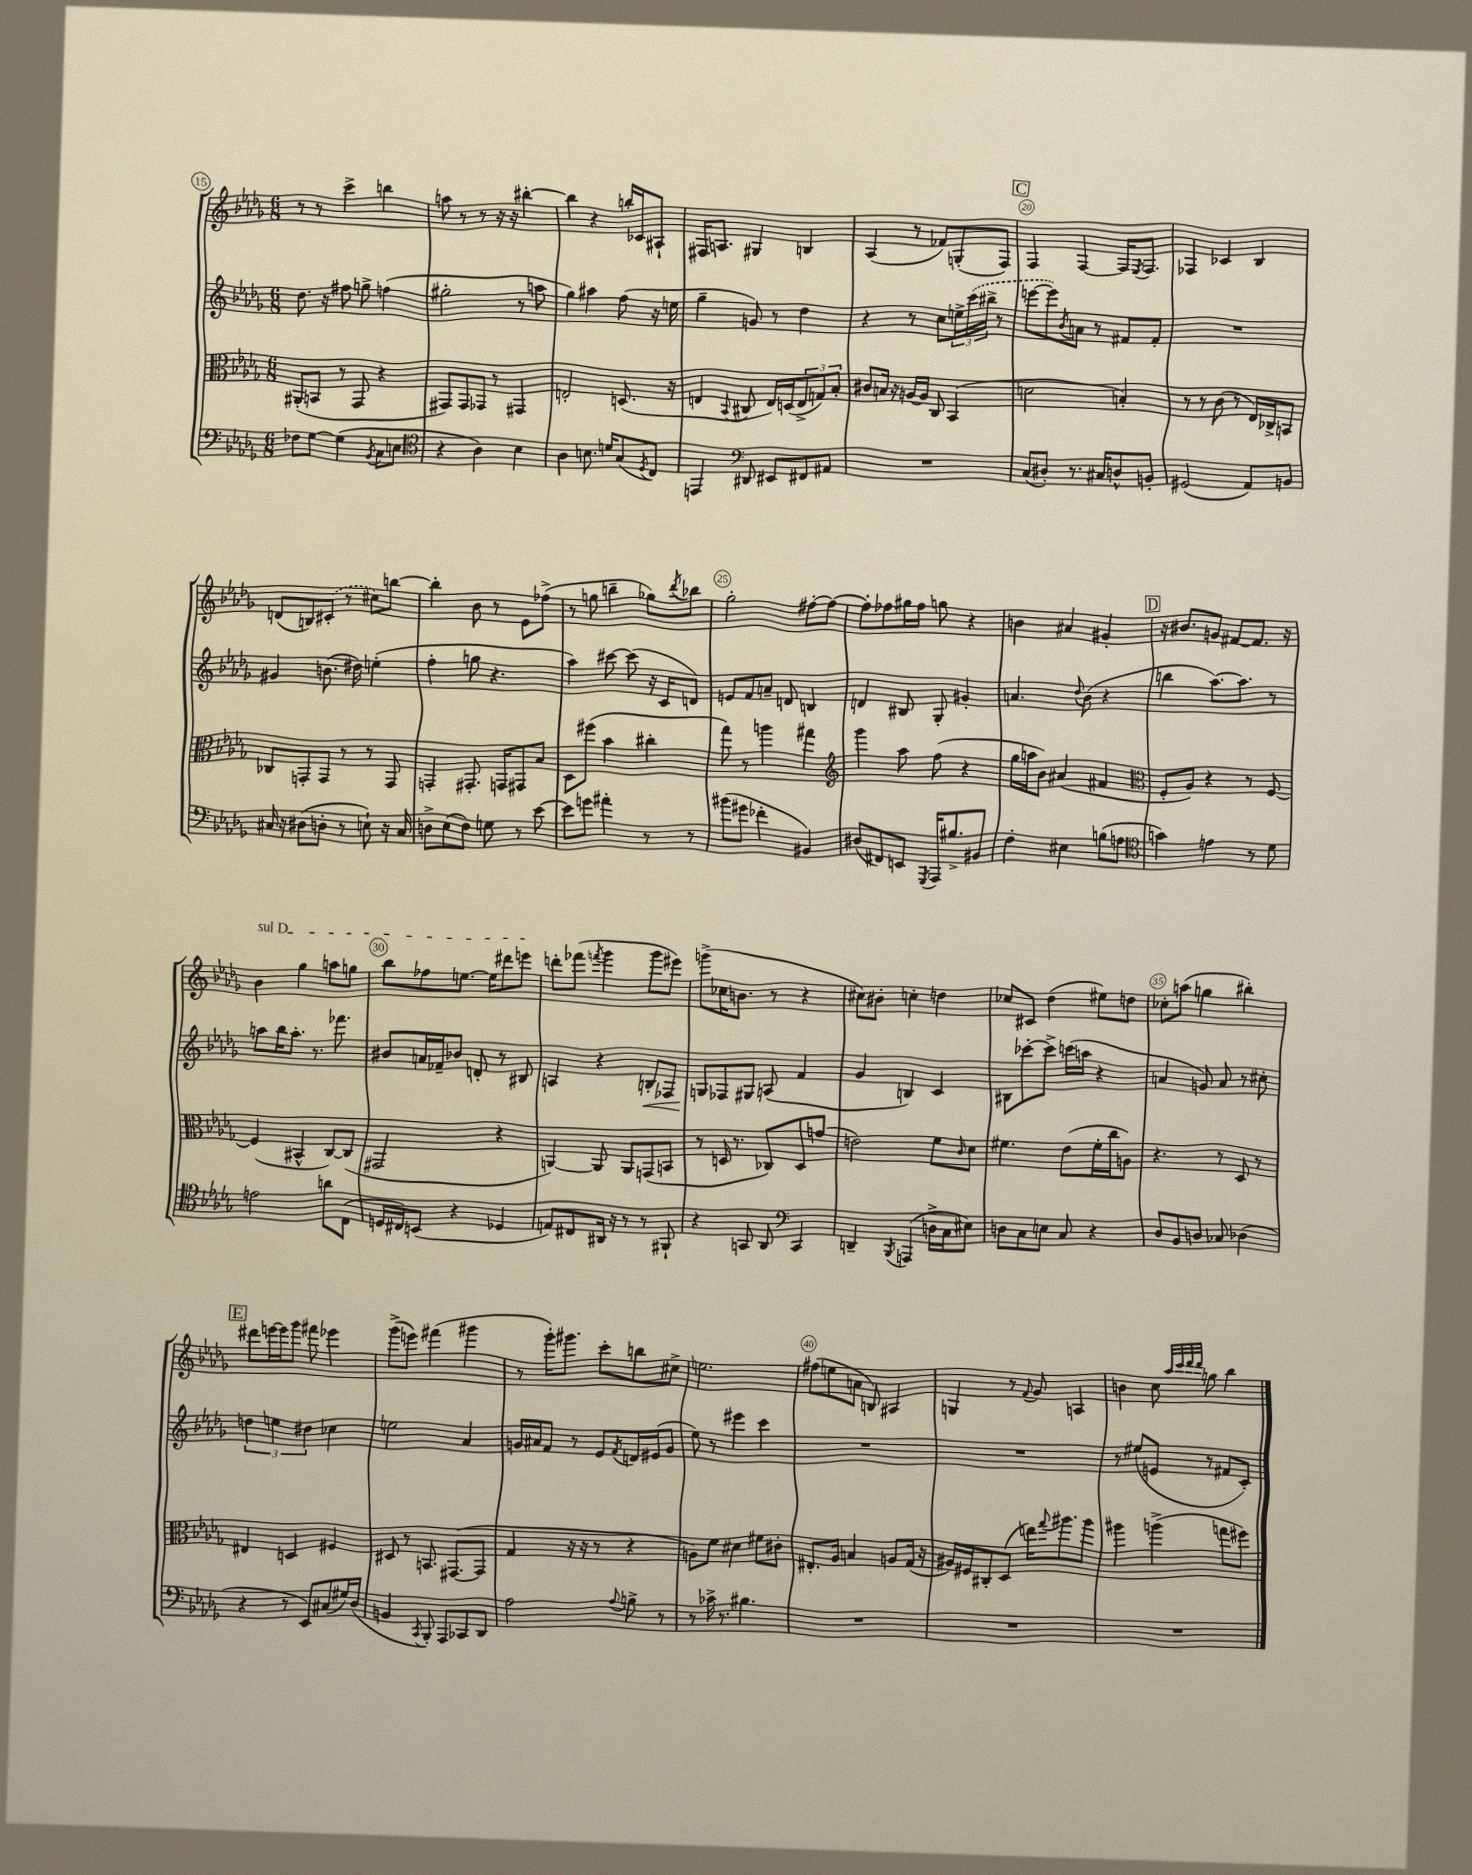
<<
\new StaffGroup <<
\new Staff = "s0" {
    \clef treble \key des \major \numericTimeSignature \time 6/8
    r8 r8 c'''4-> b''4 |
    a''8 r8 r8 r16 r16 bis''4~-. |
    bis''4 r4 b''16-. ces'16 ais8-! |
    fis16 a8. gis4 b4 |
    aes4( r8 fes'8) g8-.( f8) |
    \mark \markup { \box "C" } f4 f4~ f16 \acciaccatura { ees8 } f8. |
    fes4 ces'4 bes4 |
    d'8( b8) \once \slurDashed cis'8-.( r8 cis''8) b''8~ |
    b''4-. bes'8 r8 ees'8 fes''8->( |
    r8 g''8 b''4-- ges''8) \acciaccatura { des'''8 } bes''8 |
    ges''2-. fis''8~-. fis''8~ |
    fis''8-. fes''8 gis''16 fes''16 g''8 r4 |
    b'4 ais'4 gis'4-. |
    \mark \markup { \box "D" } r16 bis'8. g'8 fis'8~ fis'8. r16 |
    \once \override TextSpanner.bound-details.left.text = \markup { \italic "sul D" } bes'4\startTextSpan ges''4 a''8 g''8 |
    bes''8 fes''8 e''8.~ e''16 dis'''8 e'''8\stopTextSpan |
    d'''8-. fes'''8( \acciaccatura { f'''8 } ges'''4 ges'''8 eis'''8) |
    g'''8->( ces''16 b'8. r8 r4 |
    cis''8) bis'8-. c''4-. d''4 |
    ces''8 cis'8 des''4( eis''8) d''8 |
    ces''8-. a''8( g''4 bis''4-.) |
    \mark \markup { \box "E" } dis'''8 e'''16~ e'''16 ges'''8 fis'''8 ees'''4 |
    ges'''8->( e'''8) fis'''4( gis'''4 |
    r8 ges'''16-.) gis'''8. c'''8-. b''8 cis''8-> |
    e''2. |
    fis''8( e''8 a'8 b8) ais4 |
    g4 r8 \appoggiatura { f'8 } ges'8 a4 |
    b'4 c''8 \grace { aes''32 c'''32 des'''32 des'''32 } g''8 bes''4 \bar "|." |
}
\new Staff = "s1" {
    \clef treble \key des \major \numericTimeSignature \time 6/8
    des''8. r16 fis''8 g''8-> f''4( |
    gis''2-. r8 a''8 |
    ges''4) ais''4 f''8( r16 e''16 |
    ges''4-- g'8) r8 des''4 |
    r4 r8 c''8 \tuplet 3/2 { e''16-> \once \slurDashed c'''16( bis''16-> } r8 |
    \mark \markup { \box "C" } e'''8~ e'''8) \acciaccatura { bes'8 } a'8 r8 fis'8 fis'8-. |
    R2. |
    gis'4 b'8.( dis''16) e''4-.( |
    f''4-. g''8 r4. |
    aes''4) cis'''8~ cis'''8( r16 c'16 d'8) |
    e'8 f'8 a'8-- d'8 b4 |
    d'4 bis8 ges8-. gis'4-. |
    a'4. \appoggiatura { des''8 } bes'8( r4 |
    \mark \markup { \box "D" } b''4 aes''8.~) aes''8. r8 |
    a''8 bes''16 a''8.-. r8. fes'''8. |
    bis'8 a'16 fes'16-- bes'8 d'8-. r8 bis8 |
    a4 r4 b8-.\< fes8 |
    g8\! fes8 gis8 a8( f'4 |
    ges'4 b4) c'4 |
    bis8 ces'''8~-. ces'''8-> c'''16( a''16 r4 |
    a'4 g'8) a'8 r8 cis''8-. |
    \mark \markup { \box "E" } \tuplet 3/2 { d''4 e''4 dis''4 } ces''4 |
    e''2 aes'4 |
    g'16 ais'16 f'8 r8 ees'8 \acciaccatura { f'8 } d'16 eis'16( g'8 |
    ees''8) r8 eis'''4 c'''4 |
    R2. |
    R2. |
    r8 eis''8( e'8 r8 fis'8 c'8-.) \bar "|." |
}
\new Staff = "s2" {
    \clef alto \key des \major \numericTimeSignature \time 6/8
    ais,8-.( b,8 r8 ges,8 r4 |
    gis,8) gis,8 ges,8 r8 gis,4 |
    e2-. d8.( r16 |
    e4 \appoggiatura { bes,8 } cis8 e16) d16( \tuplet 3/2 { e8-> g8) bes8-. } |
    cis'8 b16 r16 a16~ a16 c8 bes,4( |
    \mark \markup { \box "C" } d'2 b4-.) |
    r8 r8 c'8( r8 ees16) ces16-> b,8 |
    ces8 g,8-. g,8 r8 r8 g,8 |
    g,4-. gis,8.-. g,16 gis,8 bes8 |
    des8 fis''8( bes'4 cis''4-. |
    ges''8) r8 a''4 gis''4 |
    \clef treble ges'''4 aes''8 f''8( r4 |
    ges''16 a''16 bes'8) ais'4( fis'4 |
    \mark \markup { \box "D" } \clef alto f8-. aes8) r4 r8 f8~ |
    f4( bis,4-^ c8~) c8( |
    gis,2 r4 |
    a,4~) a,8 a,8 g,8( b,8 |
    r8 d16 r8. ces8) d8 g'8( |
    e'2) f'8 \grace { c'16 } des'8 |
    fis'4. ees'8( fis'16-. c''16 a8) |
    r4. r8 des8 r8 |
    \mark \markup { \box "E" } eis4 d4 fis4 |
    dis8 r8 b,8. gis,8.~( gis,8 |
    ges4 r16 r16 r8 r4 |
    a8) f'8 dis'4 fis'8 cis'8-. |
    eis8.-. aes16 b4 a8 ges16( r16 |
    ais16) fis16 cis8-. des8( e''16) \appoggiatura { ges''8 } ais''8. ais''8 |
    ais''4 a''4->( g''8 fis''8) \bar "|." |
}
\new Staff = "s3" {
    \clef bass \key des \major \numericTimeSignature \time 6/8
    fes8 ges8~ ges4( \acciaccatura { bes,8 } c8 e8 |
    \clef tenor r4 aes4) bes4 |
    aes4 b8. d'16 ges8( \acciaccatura { des8 } c8) |
    e,4 \clef bass dis,8 eis,8 fis,8 ais,8 |
    R2. |
    \mark \markup { \box "C" } c8( dis8-.) r8. cis16 d8-^ b,8-. |
    gis,2( aes,8) b,8 |
    cis16 r16 dis8( d8-. r8 e8-!) r16 cis16 |
    d8-> ees8( f8) g8 r8 ees'8~ |
    ees'8 g'8 ais'4-. r8 r8 |
    bis'8( gis'8 fes'4-. bis,4) |
    dis8( fis,8) e,8 \acciaccatura { ges,,8 } aes,,16 bis8.-> bis,8 |
    f4-. eis4 b8( a8 |
    \mark \markup { \box "D" } \clef tenor g'4) e'4 r8 des'8 |
    e'2 a'8 c8( |
    d16 cis16) b,8( r4 des4 |
    e8) cis8 ais,16 r16 r8 r8 fis,8-! |
    r4 g,8 aes,8 \clef bass c,4 |
    d,4-- \acciaccatura { bes,,8 } a,,4( d16-> c16 eis8) |
    d8 c8 e8 c8 r4 |
    des8 bes,8 d8 ces8 des4( |
    \mark \markup { \box "E" } r4 r8 ees,8) cis8( gis16) des16( |
    b,4 \acciaccatura { c,8 } bes,,8-.) aes,,8 ces,8 des,8 |
    aes2 \appoggiatura { aes8 } b8-> r8 |
    r8 ces'16-> r8. bis4. |
    R2. |
    R2. |
    R2. \bar "|." |
}
>>
>>
\layout { \context { \Score currentBarNumber = #15 \override BarNumber.break-visibility = ##(#f #t #t) barNumberVisibility = #(every-nth-bar-number-visible 5) \override BarNumber.stencil = #(make-stencil-circler 0.1 0.3 ly:text-interface::print) } }
